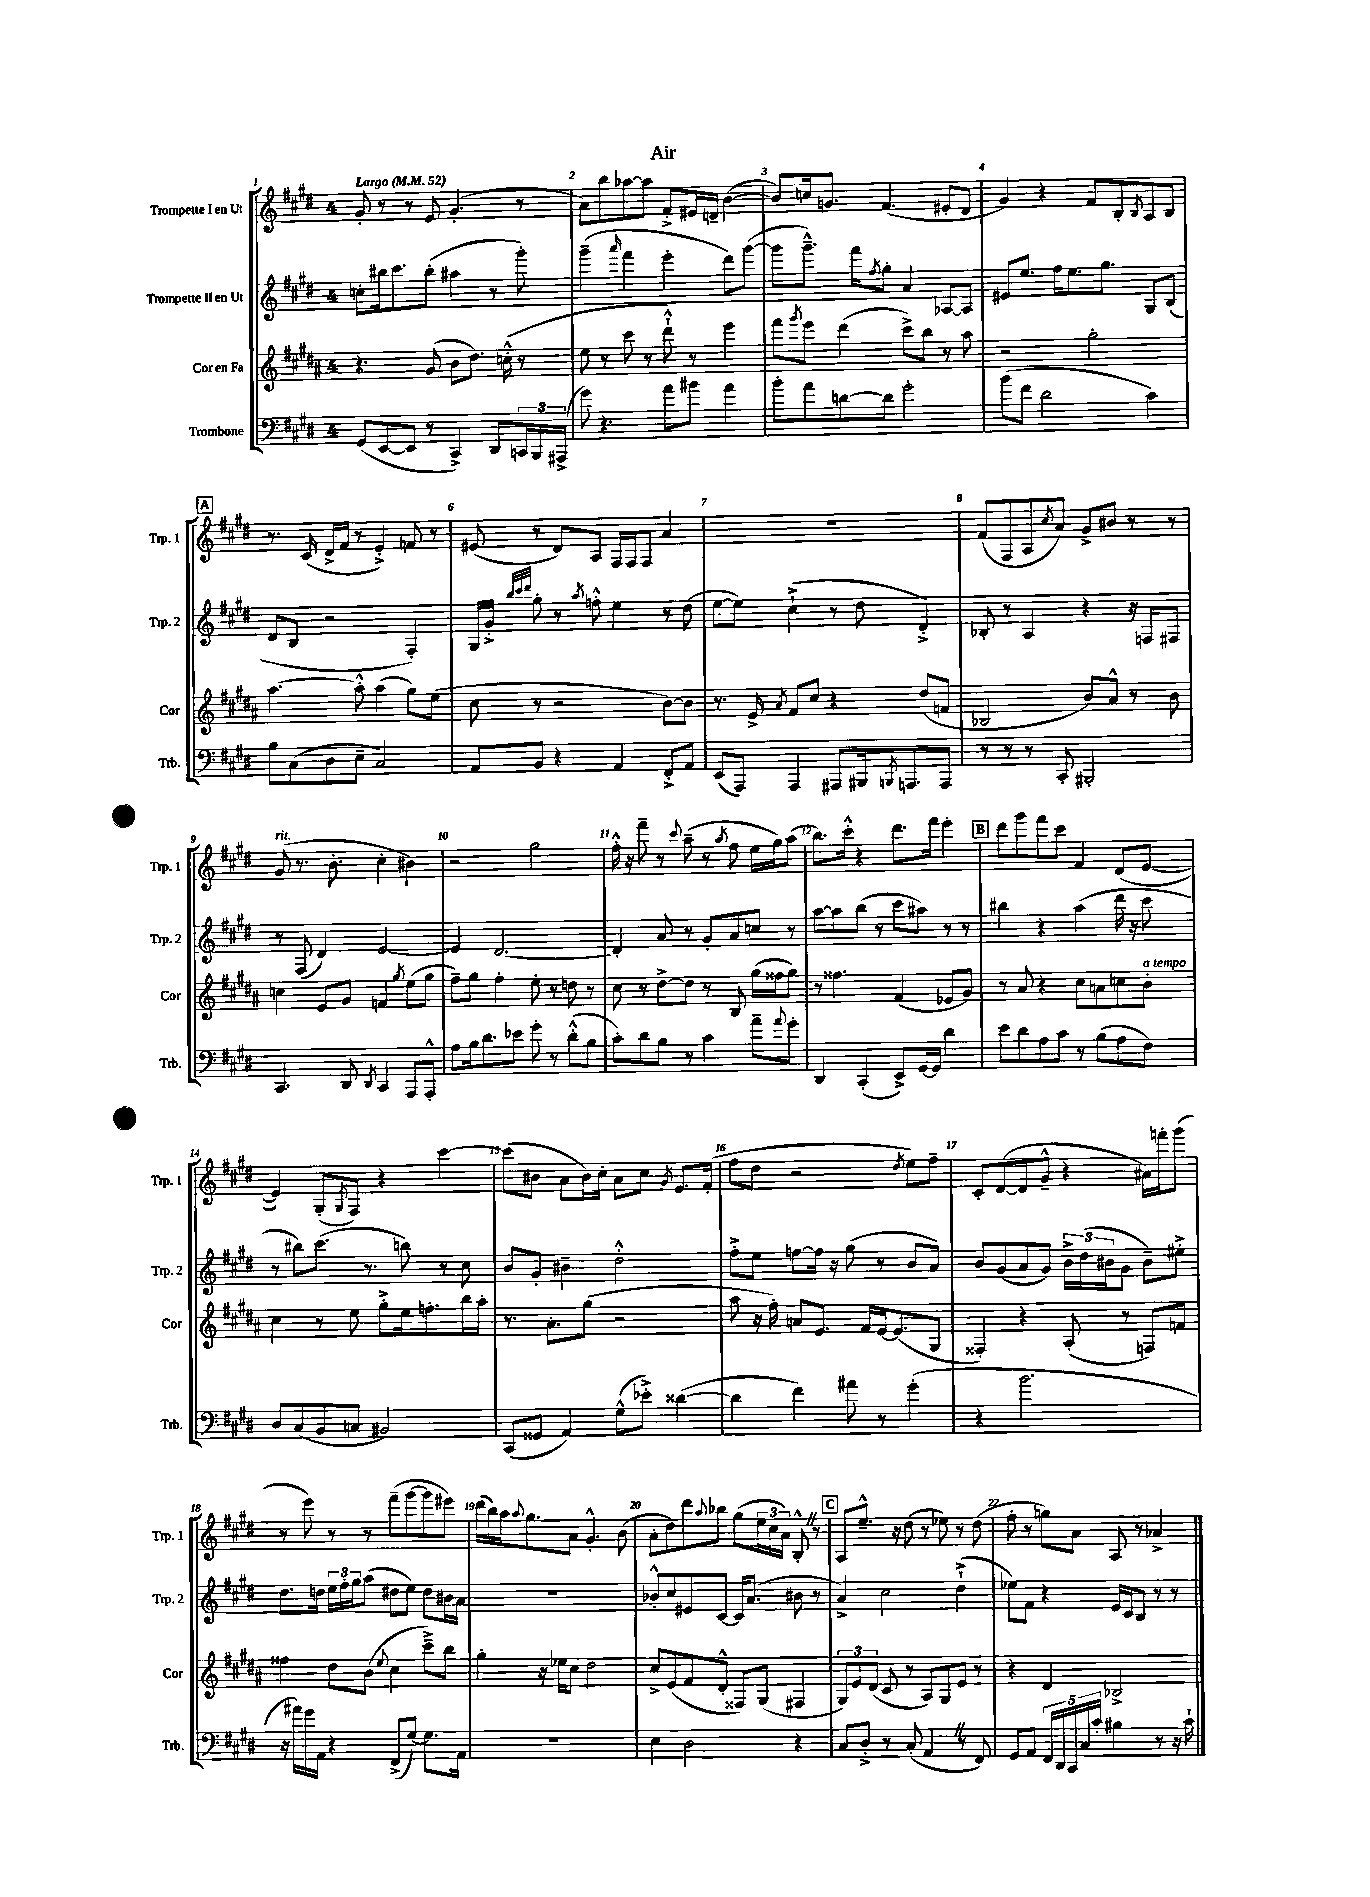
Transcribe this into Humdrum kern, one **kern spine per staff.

**kern	**kern	**kern	**kern
*staff4	*staff3	*staff2	*staff1
*clefF4	*clefG2	*clefG2	*clefG2
*k[f#c#g#d#]	*k[f#c#g#d#a#]	*k[f#c#g#d#]	*k[f#c#g#d#]
*M4/4	*M4/4	*M4/4	*M4/4
*MM52	*MM52	*MM52	*MM52
(8GG#	4.r	8cc'	8g#'
[8EE	.	16bb#	8r
.	.	8.ccc#	.
8EE]	.	.	8r
8r	(8g#	(8bb#'	8e
4CC#^)	8b	4aa#	(4.g#'
.	8.dd#)	.	.
8DD#	.	8r	.
.	(16cc'^^	.	.
24CC	8r	8ggg#')	8r
24BBB	.	.	.
(24AAA#^	.	.	.
=	=	=	=
8g#)	8ee	(4ggg#~	8a)
4.r	8r	.	8bb
.	.	16qqaaa	.
.	8ccc#	4fff#	[8aa-
.	8r	.	8aa-]
8a	8ddd#`^^)	4eee'	8f#'^
8b#	8r	.	16e#
.	.	.	16d~
4a	4eee	8ddd#)	([4b
.	.	([8ggg#	.
=	=	=	=
8b'	8fff#	8ggg#]	8b])
.	8qggg#	.	.
8a	8eee	8.ggg#~^^)	16cc
.	.	.	8.g
[8d	(4ddd#	.	.
.	.	16fff#	.
.	.	8qff#	.
8d]	.	8gg#'	(4.f#
2g#'	8ccc#^)	4a	.
.	8bb	.	.
.	8r	[8A-	8e#'
.	8aa#	8A-]	8d#
=	=	=	=
(8b	2r	8e#	4g#)
8f#	.	8.ee	.
2d#	.	.	4r
.	.	16ff#	.
.	.	8.ee	.
.	2gg#'	.	8f#
.	.	8.gg#	.
.	.	.	8B'
.	.	.	8qB
4c#)	.	8G#	8A
.	.	(8B	8B
=	=	=	=
8B	[4.aa#	8d#	8.r
(8C#	.	8B	.
.	.	.	(16c#
8D#	.	2r	16d#^
.	.	.	16f#
8E~	8aa#'^^]	.	8r
2C#)	(4aa#	.	4e'^)
.	8gg#)	4F#')	8f
.	(8ee	.	8r
=	=	=	=
8AA	8cc#	16G#	(8e#
.	.	16g#'^	.
.	.	32qqbb	.
.	.	32qqccc#	.
.	.	32qqddd#	.
8BB	8r	8gg#'	8r
4r	2r	8r	8d#)
.	.	8qaa	.
.	.	8ff'^^	8A
4AA	.	4ee	16F#
.	.	.	16F#
.	.	.	8F#
8FF#'^	[8b)	8r	4a
8AA	8b]	(8dd#	.
=	=	=	=
(8EE	8.r	[8ee	1r
8AAA)	.	8ee])	.
.	16e^	.	.
.	8qa#	.	.
4AAA	8f#	(4cc#`^	.
.	8cc#	.	.
8AAA#	4r	8r	.
16BBB#	.	8dd#	.
8qBBB	.	.	.
8.AAA	.	.	.
.	(8dd#	4d#'^)	.
8AAA	8f	.	.
=	=	=	=
8r	2B-	8B-'	(8f#
8r	.	8r	8F#
8r	.	4A	8A
.	.	.	8qcc#
8CC#'	.	.	8a)
2BBB#'	8b)	4r	8g#^
.	8a#^^	.	8b#
.	8r	16r	8r
.	.	16F	.
.	8b	8F#	8r
=	=	=	=
4.CC#	4cc	8r	(8g#
.	.	(8F#	8.r
.	8e	4d#)	.
.	.	.	8.b'
8DD#	8g#	.	.
8qDD#	.	.	.
4CC#	4f	[2e	4cc#'
.	8qgg#	.	.
8AAA	(8ee	.	4b#)
8AAA'^^	8gg#	.	.
=	=	=	=
8A	8ff#~)	4e]	2r
16B	8gg#	.	.
8.d#	.	.	.
.	4ff#'	[2.d#	.
8e-	.	.	.
8g#'	8ee'	.	2gg#
8r	8r	.	.
(8d#'^^	8dd	.	.
8B	8r	.	.
=	=	=	=
8c#')	8cc#	4d#']	16ff#'^^
.	.	.	16r
8d#	8r	.	8fff#~
8B	[8dd#^	8a	8r
.	.	.	8qqccc#
8r	8dd#]	8r	(8aa~
4c#	8r	8g#'	8r
.	.	.	8qaa
.	8B	8a	8ff#
8a~	(16gg#	8cc	16ee
.	16ff##	.	16gg#)
8qqa	.	.	.
8g#'	8gg#)	8r	(8aa
=	=	=	=
4DD#	8r	[8aa	8.bb)
.	4.ff##	8aa]	.
.	.	.	16ccc#'^^
(4CC#'	.	(8bb	4r
.	.	8r	.
8EE^)	(4f#	8ccc#	8.ddd#
[16GG#	.	8aa#)	.
16GG#]	.	.	16fff#
4d#	8e-	8r	4eee'
.	8g#)	8r	.
=	=	=	=
8e	8r	4bb#	8ddd#
8d#	8a#	.	8ggg#
8A	4r	4r	8fff#
8c#	.	.	8ccc#
8r	8cc#	(4aa	4f#
(8B	8a	.	.
8A	8cc	16ddd#	(8d#
.	.	16r	.
8F#)	8b'	8ccc#	[8e
=	=	=	=
8D#	4cc#	8r	4e])
(8C#	.	8bb#)	.
8BB	8r	(8.ccc#	(8G#'
.	.	.	8qG#
8C	8ee	.	8F#)
.	.	8.r	.
2BB#)	8gg#'^	.	4r
.	16ee	8bb)	.
.	8.ff'	.	.
.	.	8r	[4ccc#
.	16bb	8cc#	.
.	16aa#'	.	.
=	=	=	=
(8CC#	8.r	8b	(8ccc#]
8GG##	.	8g#'	8b#
.	8.a#'	.	.
4AA)	.	4b#~	8a
.	(8gg#	.	16b#)
.	.	.	16cc#'
(8G#^^	2r	2dd#'^^	8a
8e-'^)	.	.	8cc#
.	.	.	8qg#
([4d##	.	.	8.e
.	.	.	(16f#'
=	=	=	=
4d##]	8aa#	8ff#'^	8ff#
.	16r	8ee	8dd#
.	16ff#')	.	.
4f#)	8a	[8ff	2r
.	8.e	16ff]	.
.	.	16r	.
8a#	.	(8gg#	.
.	16f#	.	.
8r	[16e	8r	.
.	(8.e]	.	.
.	.	.	8qdd#
(4g#'	.	8b	8ee)
.	8G#	8a)	8ff#~
=	=	=	=
4r	4F##')	8b	8c#'
.	.	(8g#	([8d#
2.b	4r	8a	8d#]
.	.	8g#)	8g#~^^
.	(8A#'	24b^	4r
.	.	(24dd#	.
.	.	24b#	.
.	8r	8g#	.
.	8F)	8b#~)	16a#)
.	.	.	16fff'
.	8f	8ee#'^	(8ggg#
=	=	=	=
16r	4ff##	8.dd#	8r
16a#)	.	.	.
16g#	.	.	8eee)
16AA	.	16dd	.
4r	8dd#	24ee	8r
.	.	24ff#'	.
.	.	24gg#	.
.	(8b	(8aa	8r
.	8qqee	.	.
(8FF#^	4cc#	8dd#	(8fff#~
[8G#)	.	8ee)	[8ggg#
8.G#]	8ccc#~^)	8dd#	8ggg#]
.	8bb	16b#	8eee#)
16AA	.	16a	.
=	=	=	=
1r	4gg#'	1r	(16ddd#
.	.	.	16bb)
.	.	.	16aa
.	.	.	8qqaa
.	.	.	8.gg#
.	16r	.	.
.	16ee-	.	.
.	8cc#	.	8a
.	2dd#	.	4.g#'^^
.	.	.	(8b
=	=	=	=
4E	8cc#^	8b-'^^	8a'
.	(8e	8cc#	8dd#)
2D#	8f#	8e#	8ddd#
.	.	.	8qqaa
.	8d#'^^	[8c#	8bb-
.	8F##)	16c#]	(8gg#
.	.	(8.a	.
.	(8G#	.	24ee
.	.	.	24cc#
.	.	.	24a)
4r	4F#	8b#	8B'^^
.	.	8r	8r
=	=	=	=
8C#	12G#)	4a^)	8A
.	12e	.	.
8D#'^	.	.	8.ee~^^
.	(12d#	.	.
8r	8c#	2cc#	.
.	.	.	16r
(8C#'	8r	.	(8dd#
4AA	8A#)	.	8r
.	8G#	.	8ee-)
8r	8e	(4dd#`^	8r
8FF#)	8r	.	(8dd#
=	=	=	=
8GG#	4r	8ee-)	8ff#'
8AA	.	8f#	8r
20FF#	4d#	4r	8gg)
20DD#	.	.	.
20CC#	.	.	.
.	.	.	8a
20C#	.	.	.
20c#'	.	.	.
4B#	2B-^	16e	8A
.	.	16c#	.
.	.	8B	8r
8r	.	8r	4a-^
16r	.	8r	.
16c#`	.	.	.
==	==	==	==
*-	*-	*-	*-
